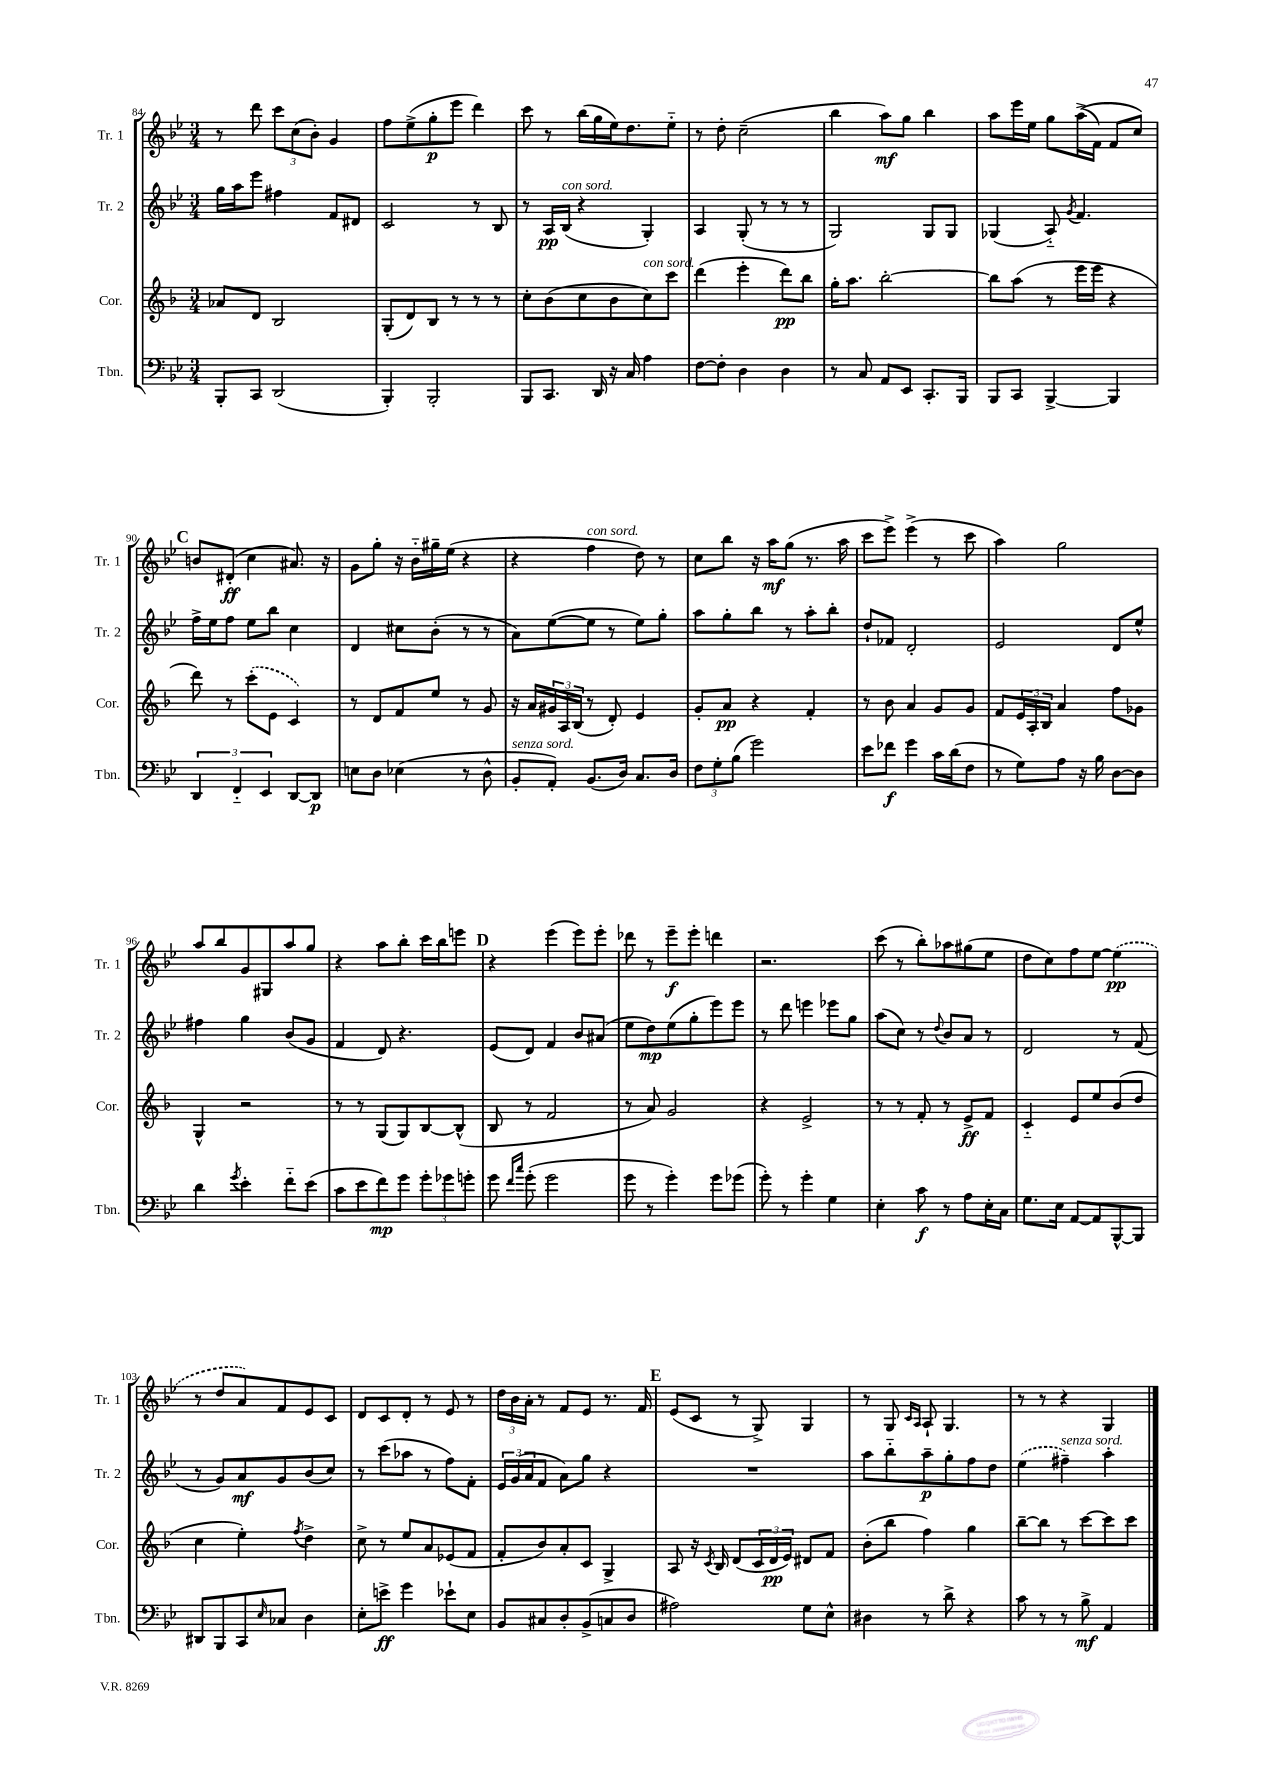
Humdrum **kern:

**kern	**dynam	**kern	**dynam	**kern	**dynam	**kern	**dynam
*part4	*part4	*part3	*part3	*part2	*part2	*part1	*part1
*staff4	*staff4	*staff3	*staff3	*staff2	*staff2	*staff1	*staff1
*I"Tbn.	*	*I"Cor.	*	*I"Tr. 2	*	*I"Tr. 1	*
*I'Tbn.	*	*I'Cor.	*	*I'Tr. 2	*	*I'Tr. 1	*
*clefF4	*	*clefG2	*	*clefG2	*	*clefG2	*
*k[b-e-]	*	*k[b-]	*	*k[b-e-]	*	*k[b-e-]	*
*M3/4	*	*M3/4	*	*M3/4	*	*M3/4	*
=84	=84	=84	=84	=84	=84	=84	=84
8BBB-'/L	.	8a-X/L	.	16gg\LL	.	8r	.
.	.	.	.	16aa\J	.	.	.
8CC/J	.	8d/J	.	8eee-\J	.	8ddd\	.
(2DD/	.	2B-/	.	4ff#X\	.	12ccc\L	.
.	.	.	.	.	.	(12cc\	.
.	.	.	.	.	.	12b-'\J)	.
.	.	.	.	8f/L	.	4g/	.
.	.	.	.	8d#X/J	.	.	.
=85	=85	=85	=85	=85	=85	=85	=85
4BBB-'/)	.	(8G'/L	.	2c/	.	8ff\L	.
.	.	8d/)	.	.	.	(8ee-^\	.
2BBB-'/	.	8B-/J	.	.	.	8gg'\	p
.	.	8r	.	.	.	8eee-\J	.
.	.	8r	.	8r	.	4ddd\)	.
.	.	8r	.	8B-/	.	.	.
=86	=86	=86	=86	=86	=86	=86	=86
8BBB-/L	.	8cc'\L	.	8r	.	8ccc\	.
8.CC/J	.	(8b-\	.	16A/LL	pp	8r	.
!	!	!	!	!LO:TX:a:i:t=con sord.	!	!	!
.	.	.	.	(16B-/JJ	.	.	.
.	.	8cc\	.	4r	.	(16bb-\LL	.
16DD/	.	.	.	.	.	16gg\	.
16r	.	8b-\	.	.	.	16ee-\J)	.
16C/	.	.	.	.	.	8.dd\	.
!	!	!LO:TX:a:i:t=con sord.	!	!	!	!	!
4A\	.	8cc\)	.	4G'/)	.	.	.
.	.	8ccc\J	.	.	.	8ee-\J	.
=87	=87	=87	=87	=87	=87	=87	=87
[8F\L	.	(4ddd\	.	4A/	.	8r	.
8F'\J]	.	.	.	.	.	8dd'\	.
4D\	.	4eee'\	.	(8G'/	.	(2cc~\	.
.	.	.	.	8r	.	.	.
4D\	.	8ddd\L)	pp	8r	.	.	.
.	.	8bb-\J	.	8r	.	.	.
=88	=88	=88	=88	=88	=88	=88	=88
8r	.	16gg'\KL	.	2G/)	.	4bb-\	.
.	.	8.aa\J	.	.	.	.	.
8C/	.	.	.	.	.	.	.
8AA/L	.	[2bb-'\	.	.	.	8aa\L)	mf
8EE-/J	.	.	.	.	.	8gg\J	.
8.CC'/L	.	.	.	8G/L	.	4bb-\	.
.	.	.	.	8G/J	.	.	.
16BBB-/Jk	.	.	.	.	.	.	.
=89	=89	=89	=89	=89	=89	=89	=89
8BBB-/L	.	8bb-\L]	.	(4G-X/	.	8aa\L	.
8CC/J	.	(8aa\J	.	.	.	16eee-\L	.
.	.	.	.	.	.	16ee-\JJ	.
[4BBB-^/	.	8r	.	8A/)	.	8gg\L	.
.	.	.	.	8qg/	.	.	.
.	.	16eee\LL	.	4.f/	.	((16aa^\L	.
.	.	16eee\JJ	.	.	.	16f\JJ)	.
4BBB-/]	.	4r	.	.	.	8f/L	.
.	.	.	.	.	.	8cc/J)	.
!!LO:LB:g=z
!!LO:REH:place=s1:t=C
=90	=90	=90	=90	=90	=90	=90	=90
6DD/	.	8ddd\)	.	16ff^\LL	.	8bn/L	.
.	.	.	.	16ee-\J	.	.	.
.	.	8r	.	8ff\J	.	(8d#X'/J	ff
6FF/	.	.	.	.	.	.	.
.	.	(8ccc'\L	.	8ee-\L	.	4cc\	.
6EE-/	.	.	.	.	.	.	.
.	.	8e\J	.	8bb-\J	.	.	.
[8DD/L	.	4c/)	.	4cc\	.	8.a#X/)	.
8DD/J]	p	.	.	.	.	.	.
.	.	.	.	.	.	16r	.
=91	=91	=91	=91	=91	=91	=91	=91
8En\L	.	8r	.	4d/	.	8g\L	.
8D\J	.	8d/L	.	.	.	8gg'\J	.
(4E-X\	.	8f/	.	8cc#X\L	.	16r	.
.	.	.	.	.	.	16b-\LL	.
.	.	8ee/J	.	(8b-'\J	.	16gg#X~\	.
.	.	.	.	.	.	(16ee-\JJ	.
8r	.	8r	.	8r	.	4r	.
8D^^\	.	8g/	.	8r	.	.	.
=92	=92	=92	=92	=92	=92	=92	=92
!LO:TX:a:i:t=senza sord.	!	!	!	!	!	!	!
8BB-'/L	.	16r	.	8a\L)	.	4r	.
.	.	16a/LL	.	.	.	.	.
8AA'/J)	.	24g#X/	.	([8ee-\	.	.	.
.	.	24A/	.	.	.	.	.
.	.	(24B-/JJ	.	.	.	.	.
!	!	!	!	!	!	!LO:TX:a:i:t=con sord.	!
(8.BB-/L	.	8r	.	8ee-\J]	.	4ff\	.
.	.	8d'/)	.	8r	.	.	.
16D/Jk)	.	.	.	.	.	.	.
8.C/L	.	4e/	.	8ee-\L)	.	8dd\)	.
.	.	.	.	8gg'\J	.	8r	.
16D/Jk	.	.	.	.	.	.	.
=93	=93	=93	=93	=93	=93	=93	=93
12F\L	.	8g'/L	.	8aa\L	.	8cc\L	.
12G'\	.	.	.	.	.	.	.
.	.	8a/J	pp	8gg'\	.	8bb-\J	.
(12B-\J	.	.	.	.	.	.	.
2g\)	.	4r	.	8bb-\J	.	16r	.
.	.	.	.	.	.	16aa\KL	mf
.	.	.	.	8r	.	(8gg\J	.
.	.	4f'/	.	8aa'\L	.	8.r	.
.	.	.	.	8bb-'\J	.	.	.
.	.	.	.	.	.	16aa\	.
=94	=94	=94	=94	=94	=94	=94	=94
8e-\L	.	8r	.	8dd`/L	.	8ccc\L	.
8f-X\J	f	8b-\	.	8f-X/J	.	8eee-^\J)	.
4g\	.	4a/	.	2d'/	.	(4eee-^\	.
16c\LL	.	8g/L	.	.	.	8r	.
(16d\J	.	.	.	.	.	.	.
8F\J	.	8g/J	.	.	.	8ccc\	.
=95	=95	=95	=95	=95	=95	=95	=95
8r	.	8f/L	.	2e-/	.	4aa\)	.
8G\L)	.	24e/L	.	.	.	.	.
.	.	24A'/	.	.	.	.	.
.	.	24B-/JJ	.	.	.	.	.
8A\J	.	4a/	.	.	.	2gg\	.
16r	.	.	.	.	.	.	.
16B-\	.	.	.	.	.	.	.
[8D\L	.	8ff\L	.	8d/L	.	.	.
8D\J]	.	8g-X\J	.	8ee-^^/J	.	.	.
!!LO:LB:g=z
=96	=96	=96	=96	=96	=96	=96	=96
4d\	.	4G^^/	.	4ff#X\	.	8aa/L	.
.	.	.	.	.	.	8bb-/	.
8qg/	.	.	.	.	.	.	.
4e-'\	.	2r	.	4gg\	.	8g/	.
.	.	.	.	.	.	8G#X/	.
8f\L	.	.	.	(8b-/L	.	8aa/	.
(8e-\J	.	.	.	8g/J	.	8gg/J	.
=97	=97	=97	=97	=97	=97	=97	=97
8c\L	.	8r	.	4f/	.	4r	.
8e-\	.	8r	.	.	.	.	.
8f\)	mp	(8G/L	.	8d/)	.	8aa\L	.
8g\J	.	8G/)	.	4.r	.	8bb-'\J	.
12g'\L	.	[8B-/	.	.	.	16ccc\LL	.
.	.	.	.	.	.	16bb-\J	.
12g-X\	.	.	.	.	.	.	.
.	.	(8B-^^/J]	.	.	.	8eeen\J	.
12gn'\J	.	.	.	.	.	.	.
!!LO:REH:place=s1:t=D
=98	=98	=98	=98	=98	=98	=98	=98
8g\	.	8B-/	.	(8e-/L	.	4r	.
16qqf/LL	.	.	.	.	.	.	.
16qqcc/JJ	.	.	.	.	.	.	.
(8g'\	.	8r	.	8d/J)	.	.	.
2g\	.	2f/	.	4f/	.	(4eee-\	.
.	.	.	.	8b-/L	.	8eee-\L)	.
.	.	.	.	(8a#X/J	.	8eee-'\J	.
=99	=99	=99	=99	=99	=99	=99	=99
8g\	.	8r	.	8ee-\L	.	8ddd-X\	.
8r	.	8a/)	.	8dd\)	mp	8r	.
4g'\)	.	2g/	.	(8ee-\	.	8eee-~\L	f
.	.	.	.	8gg'\	.	8eee-'\J	.
8g\L	.	.	.	8eee-\)	.	4dddn\	.
(8g-X\J	.	.	.	8eee-\J	.	.	.
=100	=100	=100	=100	=100	=100	=100	=100
8g'\)	.	4r	.	8r	.	2.r	.
8r	.	.	.	8ddd\	.	.	.
4g'\	.	2e^/	.	4eeen\	.	.	.
4G\	.	.	.	8eee-X\L	.	.	.
.	.	.	.	8gg\J	.	.	.
=101	=101	=101	=101	=101	=101	=101	=101
4E-'\	.	8r	.	(8aa\L	.	(8ccc\	.
.	.	8r	.	8cc\J)	.	8r	.
8c\	f	8f'/	.	8r	.	8bb-'\L)	.
.	.	.	.	8qqdd/	.	.	.
8r	.	8r	.	8b-/L	.	8aa-X\	.
8A\L	.	8e^/L	ff	8a/J	.	(8gg#X\	.
16E-'\L	.	8f/J	.	8r	.	8ee-\J	.
16C\JJ	.	.	.	.	.	.	.
=102	=102	=102	=102	=102	=102	=102	=102
8.G\L	.	4c/	.	2d/	.	8dd\L	.
.	.	.	.	.	.	8cc\)	.
16E-\Jk	.	.	.	.	.	.	.
[8AA/L	.	8e/L	.	.	.	8ff\	.
8AA/]	.	8ee/	.	.	.	[8ee-\J	.
[8BBB-^^/	.	(8b-/	.	8r	.	(4ee-\]	pp
8BBB-/J]	.	8dd/J	.	(8f/	.	.	.
!!LO:LB:g=z
=103	=103	=103	=103	=103	=103	=103	=103
8DD#X/L	.	4cc\	.	8r	.	8r	.
8BBB-/	.	.	.	8g/L)	.	8dd/L	.
8CC/	.	4ee'\)	.	8a/	mf	8a/)	.
16qqE-/	.	.	.	.	.	.	.
8C-X/J	.	.	.	8g/	.	8f/	.
.	.	8qff/	.	.	.	.	.
4D\	.	4dd^\	.	(8b-/	.	8e-/	.
.	.	.	.	8cc/J)	.	8c/J	.
=104	=104	=104	=104	=104	=104	=104	=104
8E-'\L	.	8cc^\	.	8r	.	8d/L	.
8en^\J	ff	8r	.	(8ccc\L	.	8c/	.
4g\	.	8ee/L	.	8aa-X\J	.	8d'/J	.
.	.	8a/	.	8r	.	8r	.
8e-X`\L	.	(8e-X/	.	8ff\L)	.	8e-/	.
8E-\J	.	8f/J	.	8f'\J	.	8r	.
=105	=105	=105	=105	=105	=105	=105	=105
8BB-/L	.	8f'/L	.	24e-/LL	.	24dd\LL	.
.	.	.	.	(24g/	.	24b-\	.
.	.	.	.	24a/J	.	24a'\JJ	.
8C#X/	.	8b-/)	.	8f/J	.	8r	.
8D'/	.	8a'/	.	8a\L)	.	8f/L	.
(8BB-^/	.	8c/J	.	8gg\J	.	8e-/J	.
8Cn/	.	4G^/	.	4r	.	8.r	.
8D/J	.	.	.	.	.	.	.
.	.	.	.	.	.	16f/	.
!!LO:REH:place=s1:t=E
=106	=106	=106	=106	=106	=106	=106	=106
2A#X\)	.	8A/	.	2.r	.	(8e-/L	.
.	.	16r	.	.	.	8c/J	.
.	.	8qc/	.	.	.	.	.
.	.	16B-/	.	.	.	.	.
.	.	(8d/L	.	.	.	8r	.
.	.	24c/L	.	.	.	8G^/)	.
.	.	24d/	pp	.	.	.	.
.	.	24e/JJ)	.	.	.	.	.
8G\L	.	8d#X/L	.	.	.	4G/	.
8E-^^\J	.	8f/J	.	.	.	.	.
=107	=107	=107	=107	=107	=107	=107	=107
4D#X\	.	(8b-'\L	.	8aa\L	.	8r	.
.	.	8bb-\J	.	8bb-\	.	8G/	.
.	.	.	.	.	.	16qqc/LL	.
.	.	.	.	.	.	16qqA/JJ	.
8r	.	4ff\)	.	8aa~\	p	8A`/	.
8d^\	.	.	.	8gg'\	.	4.G/	.
4r	.	4gg\	.	8ff\	.	.	.
.	.	.	.	8dd\J	.	.	.
=108	=108	=108	=108	=108	=108	=108	=108
8c\	.	[8bb-~\L	.	(4ee-\	.	8r	.
8r	.	8bb-\J]	.	.	.	8r	.
!	!	!	!	!LO:TX:a:i:t=senza sord.	!	!	!
8r	.	8r	.	4ff#X~\)	.	4r	.
8B-^\	mf	[8ccc\L	.	.	.	.	.
4AA/	.	8ccc\]	.	4aa'\	.	4G/	.
.	.	8ccc\J	.	.	.	.	.
==	==	==	==	==	==	==	==
*-	*-	*-	*-	*-	*-	*-	*-
